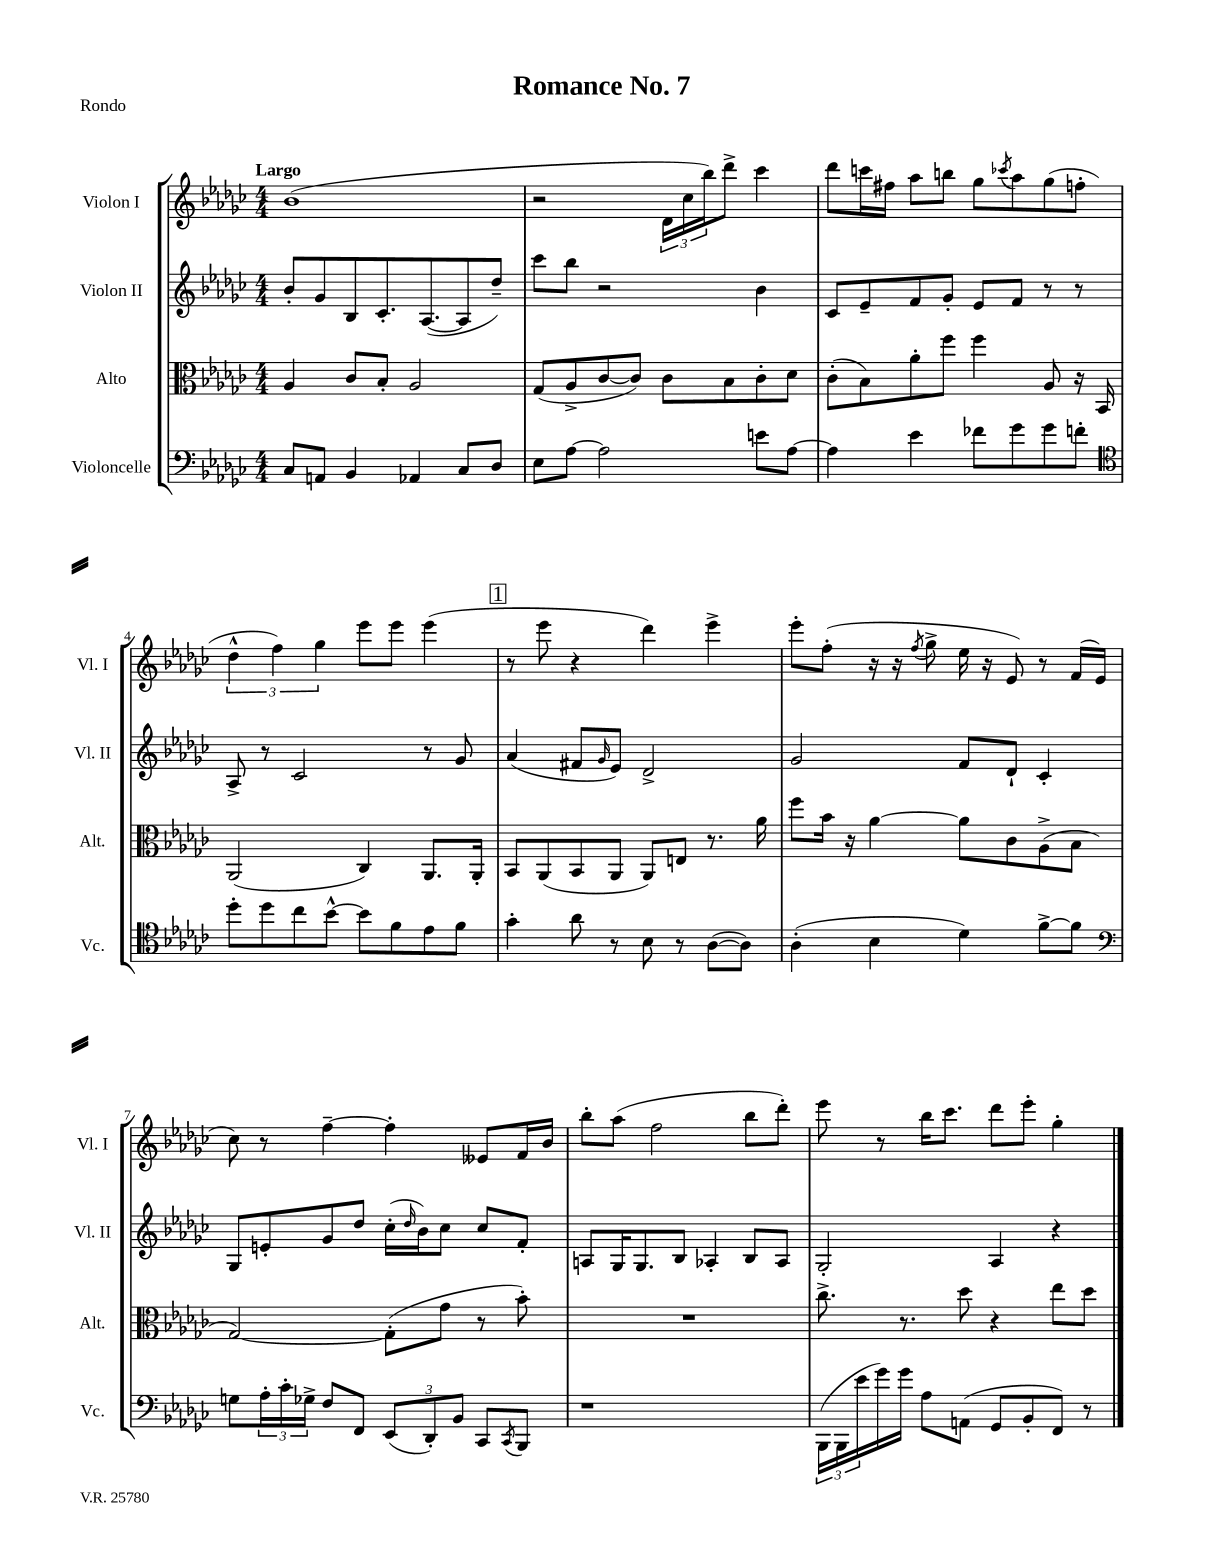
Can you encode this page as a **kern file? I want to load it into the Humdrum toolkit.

**kern	**kern	**kern	**kern
*staff4	*staff3	*staff2	*staff1
*clefF4	*clefC3	*clefG2	*clefG2
*k[b-e-a-d-g-c-]	*k[b-e-a-d-g-c-]	*k[b-e-a-d-g-c-]	*k[b-e-a-d-g-c-]
*M4/4	*M4/4	*M4/4	*M4/4
8C-/L	4A-/	8b-'/L	(1b-
8AA/J	.	8g-/	.
4BB-/	8c-/L	8B-/	.
.	8B-'/J	8.c-'/	.
4AA-/	2A-/	.	.
.	.	([8.A-/	.
8C-/L	.	8A-/]	.
8D-/J	.	8dd-~/J)	.
=	=	=	=
8E-\L	(8G-/L	8ccc-\L	2r
[8A-\J	8A-^/	8bb-\J	.
2A-\]	[8c-/	2r	.
.	8c-/]J)	.	.
.	8c-\L	.	24d-\LL
.	.	.	24cc-\
.	.	.	24bb-\J)
.	8B-\	.	8ddd-^\J
8e\L	8c-'\	4b-\	4ccc-\
[8A-\J	8d-\J	.	.
=	=	=	=
4A-\]	(8c-'\L	8c-/L	8ddd-\L
.	8B-\)	8e-~/	16ccc\L
.	.	.	16ff#\JJ
4e-\	8a-'\	8f/	8aa-\L
.	8ff\J	8g-'/J	8bb\J
8f-\L	4ff\	8e-/L	8gg-\L
.	.	.	8qccc-/
8g-\	.	8f/J	8aa-\
8g-\	8A-/	8r	(8gg-\
8f'\J	16r	8r	8ff'\J
.	16BB-/	.	.
=	=	=	=
*clefC4	*	*	*
8dd-'\L	(2AA-/	8A-^/	6dd-^^\
8dd-\	.	8r	.
.	.	.	6ff\)
8cc-\	.	2c-/	.
.	.	.	6gg-\
[8b-^^\J	.	.	.
8b-\]L	4C-/)	.	8eee-\L
8f\	.	.	8eee-\J
8e-\	8.AA-/L	8r	(4eee-\
8f\J	.	8g-/	.
.	16AA-'/Jk	.	.
=	=	=	=
4g-'\	8BB-/L	(4a-/	8r
.	(8AA-/	.	8eee-\
8a-\	8BB-/	8f#/L	4r
.	.	16qqg-/	.
8r	8AA-/J	8e-/J)	.
8B-\	8AA-/L)	2d-^/	4ddd-\)
8r	8E/J	.	.
([8A-\L	8.r	.	4eee-^\
8A-\]J)	.	.	.
.	16a-\	.	.
=	=	=	=
(4A-'\	8ff\L	2g-/	8eee-'\L
.	16b-\Jk	.	(8ff'\J
.	16r	.	.
4B-\	[4a-\	.	16r
.	.	.	16r
.	.	.	8qff/
.	.	.	8gg-^\
4d-\)	8a-\]L	8f/L	16ee-\
.	.	.	16r
.	8c-\	8d-`/J	8e-/)
[8f^\L	(8A-^\	4c-'/	8r
8f\]J	8B-\J	.	(16f/LL
.	.	.	16e-/JJ
=	=	=	=
*clefF4	*	*	*
8G\L	[2G-/)	8G-/L	8cc-\)
24A-'\L	.	8e'/	8r
24c-'\	.	.	.
24G-^\JJ	.	.	.
8F/L	.	8g-/	[4ff~\
8FF/J	.	8dd-/J	.
(12EE-/L	(8G-'\]L	(16cc-'\LL	4ff'\]
.	.	16qqdd-/	.
.	.	16b-\J)	.
12DD-'/)	.	.	.
.	8g-\J	8cc-\J	.
12BB-/J	.	.	.
8CC-/L	8r	8cc-/L	8e--/L
8qCC-/	.	.	.
8BBB-/J	8b-'\)	8f'/J	16f/L
.	.	.	16b-/JJ
=	=	=	=
1r	1r	8A/L	8bb-'\L
.	.	16G-/K	(8aa-\J
.	.	8.G-/	.
.	.	.	2ff\
.	.	8B-/J	.
.	.	4A-'/	.
.	.	8B-/L	8bb-\L
.	.	8A-/J	8ddd-'\J)
=	=	=	=
(24BBB-\LL	8.cc-^\	2G-'/	8eee-\
24BBB-\	.	.	.
24e-\	.	.	.
16g-\)	.	.	8r
16g-\JJ	8.r	.	.
8A-\L	.	.	16bb-\LK
.	.	.	8.ccc-\J
(8AA\J	8dd-\	.	.
8GG-/L	4r	4A-/	8ddd-\L
8BB-'/	.	.	8eee-'\J
8FF/J)	8ee-\L	4r	4gg-'\
8r	8dd-\J	.	.
==	==	==	==
*-	*-	*-	*-
